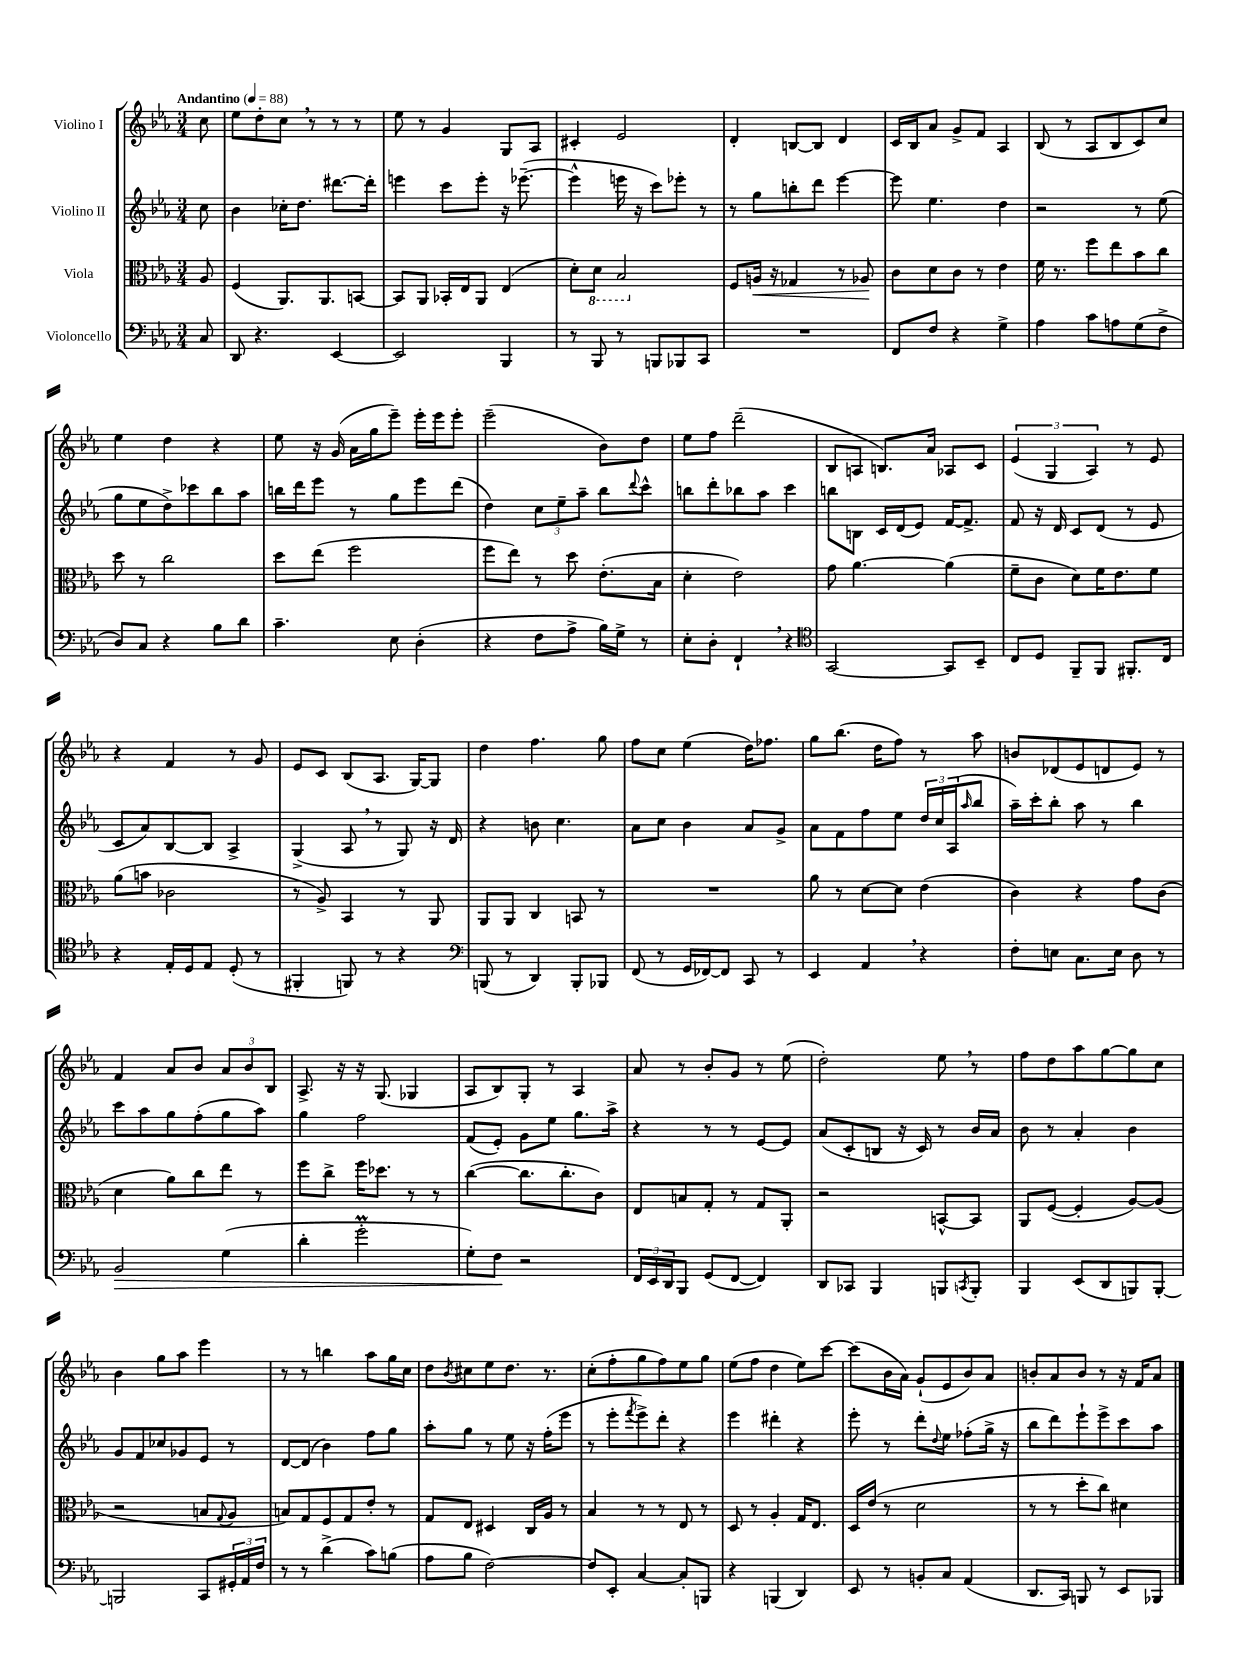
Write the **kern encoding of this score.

**kern	**dynam	**kern	**dynam	**kern	**kern
*part4	*part4	*part3	*part3	*part2	*part1
*staff4	*staff4	*staff3	*staff3	*staff2	*staff1
*I"Violoncello	*	*I"Viola	*	*I"Violino II	*I"Violino I
*clefF4	*	*clefC3	*	*clefG2	*clefG2
*k[b-e-a-]	*	*k[b-e-a-]	*	*k[b-e-a-]	*k[b-e-a-]
*M3/4	*	*M3/4	*	*M3/4	*M3/4
*MM88	*	*MM88	*	*MM88	*MM88
=	=	=	=	=	=
!	!	!	!	!	!LO:TX:a:B:t=Andantino
8C/	.	8A-/	.	8cc\	8cc\
=1	=1	=1	=1	=1	=1
8DD/	.	(4F/	.	4b-\	8ee-\L
4.r	.	.	.	.	8dd'\
.	.	8.AA-/L)	.	16cc-X'\KL	8cc,\J
.	.	.	.	8.dd\J	.
.	.	.	.	.	8r
.	.	8.AA-/	.	.	.
[4EE-/	.	.	.	[8.ddd#X\L	8r
.	.	[8BBn/J	.	.	8r
.	.	.	.	16ddd#'\Jk]	.
=2	=2	=2	=2	=2	=2
2EE-/]	.	8BB/L]	.	4eeen\	8ee-\
.	.	8AA-/J	.	.	8r
.	.	16BB-X'/LL	.	8ccc\L	4g/
.	.	16E-/J	.	.	.
.	.	8AA-/J	.	8eee'\J	.
4BBB-/	.	(4E-/	.	16r	8G/L
.	.	.	.	([8.eee-X~\	.
.	.	.	.	.	8A-/J
=3	=3	=3	=3	=3	=3
8r	.	8d'\L)	.	4eee-^^\]	4c#X'/
*	*	*8ba	*	*	*
8BBB-/	.	8D\J	.	.	.
8r	.	2BB-/	.	16eeen\	2e-/
.	.	.	.	16r	.
8BBBn/L	.	.	.	8ccc\L)	.
8BBB-X/	.	.	.	8eee-X'\J	.
8CC/J	.	.	.	8r	.
=4	=4	=4	=4	=4	=4
*	*	*X8ba	*	*	*
2.r	.	8F/L	.	8r	4d'/
!	!	!	!LO:HP:b	!	!
.	.	16An/Jk	<	8gg\L	.
.	.	16r	.	.	.
.	.	4G-X/	.	8bbn'\	[8Bn/L
.	.	.	.	8ddd\J	8B/J]
.	.	8r	.	[4eee-\	4d/
.	.	8A-X/	.	.	.
.	.	.	[	.	.
=5	=5	=5	=5	=5	=5
8FF/L	.	8c\L	.	8eee-\]	16c/LL
.	.	.	.	.	16B-/J
8F/J	.	8d\	.	4.ee-\	8a-/J
4r	.	8c\J	.	.	8g^/L
.	.	8r	.	.	8f/J
4G^\	.	4e-\	.	4dd\	4A-/
=6	=6	=6	=6	=6	=6
4A-\	.	16f\	.	2r	(8B-/
.	.	8.r	.	.	.
.	.	.	.	.	8r
8c\L	.	8ff\L	.	.	8A-/L
8An\	.	8ee-\	.	.	8B-/
(8G\	.	8b-\	.	8r	8c/)
8F^\J	.	8cc\J	.	(8ee-\	8cc/J
!!LO:LB:g=z
=7	=7	=7	=7	=7	=7
8D/L)	.	8dd\	.	8gg\L	4ee-\
8C/J	.	8r	.	8ee-\	.
4r	.	2cc\	.	8dd^\)	4dd\
.	.	.	.	8ccc-X\	.
8B-\L	.	.	.	8bb-\	4r
8d\J	.	.	.	8aa-\J	.
=8	=8	=8	=8	=8	=8
4.c~\	.	8dd\L	.	16bbn\LL	8ee-\
.	.	.	.	16ddd\J	.
.	.	(8ee-\J	.	8eee-\J	16r
.	.	.	.	.	(16g/
.	.	2ff\	.	8r	16a-\LL
.	.	.	.	.	16gg\J
8E-\	.	.	.	8gg\L	8eee-~\J)
(4D'\	.	.	.	8eee-\	16eee-'\LL
.	.	.	.	.	16eee-\J
.	.	.	.	(8ddd\J	8eee-'\J
=9	=9	=9	=9	=9	=9
4r	.	8ff\L	.	4dd\)	(2eee-~\
.	.	8ee-\J)	.	.	.
8F\L	.	8r	.	12cc\L	.
.	.	.	.	12ee-~\	.
8A-^\J	.	8dd\	.	.	.
.	.	.	.	12aa-~\J	.
16B-\LL)	.	(8.e-'\L	.	8bb-\L	8b-\L)
16G^\JJ	.	.	.	.	.
.	.	.	.	8qqddd/	.
8r	.	.	.	8ccc^^\J	8dd\J
.	.	16B-\Jk	.	.	.
=10	=10	=10	=10	=10	=10
8E-'\L	.	4d'\	.	8bbn\L	8ee-\L
8D'\J	.	.	.	8ddd'\	8ff\J
4FF`,/	.	2e-\)	.	8bb-X\	(2ddd~\
.	.	.	.	8aa-\J	.
4r	.	.	.	4ccc\	.
=11	=11	=11	=11	=11	=11
*clefC4	*	*	*	*	*
[2GG/	.	8g\	.	8bbn\L	8B-/L
.	.	[4.a-\	.	8Bn\J	8An/J
.	.	.	.	16c/LL	8.Bn/L)
.	.	.	.	(16d/J	.
.	.	.	.	8e-/J)	.
.	.	.	.	.	16a-/Jk
8GG/L]	.	(4a-\]	.	[16f/KL	8A-X/L
.	.	.	.	8.f^/J]	.
8BB-~/J	.	.	.	.	8c/J
=12	=12	=12	=12	=12	=12
8C/L	.	8f~\L	.	8f/	(6e-/
8D/J	.	8c\J	.	16r	.
.	.	.	.	.	6G/
.	.	.	.	16d/	.
8FF~/L	.	8d\L)	.	8c/L	.
.	.	.	.	.	6A-/)
8FF/J	.	16f\K	.	(8d/J	.
.	.	8.e-\	.	.	.
8.FF#X'/L	.	.	.	8r	8r
.	.	8f\J	.	8e-/	8e-/
16C/Jk	.	.	.	.	.
!!LO:LB:g=z
=13	=13	=13	=13	=13	=13
4r	.	(8a-\L	.	8c/L	4r
.	.	8bn\J	.	8a-/)	.
16E-'/LL	.	2c-X\	.	[8B-/	4f/
16D/J	.	.	.	.	.
8E-/J	.	.	.	8B-/J]	.
(8D'/	.	.	.	4A-^/	8r
8r	.	.	.	.	8g/
=14	=14	=14	=14	=14	=14
4FF#X'/	.	8r	.	(4G^/	8e-/L
.	.	8A-^/)	.	.	8c/J
8FFn/)	.	4BB-/	.	8A-,/	(8B-/L
8r	.	.	.	8r	8.A-/J
4r	.	8r	.	8G/)	.
.	.	.	.	.	[16G/KL)
.	.	8AA-/	.	16r	8G/J]
.	.	.	.	16d/	.
=15	=15	=15	=15	=15	=15
*clefF4	*	*	*	*	*
(8BBBn/	.	8AA-/L	.	4r	4dd\
8r	.	8AA-/J	.	.	.
4DD/)	.	4C/	.	8bn\	4.ff\
.	.	.	.	4.cc\	.
8BBB'/L	.	8BBn/	.	.	.
8BBB-X/J	.	8r	.	.	8gg\
=16	=16	=16	=16	=16	=16
(8FF/	.	2.r	.	8a-\L	8ff\L
8r	.	.	.	8cc\J	8cc\J
16GG/LL	.	.	.	4b-\	(4ee-\
[16FF-X/J)	.	.	.	.	.
8FF-/J]	.	.	.	.	.
8CC/	.	.	.	8a-/L	16dd\KL)
.	.	.	.	.	8.ff-X\J
8r	.	.	.	8g^/J	.
=17	=17	=17	=17	=17	=17
4EE-/	.	8a-\	.	8a-\L	8gg\L
.	.	8r	.	8f\	(8.bb-\J
4AA-,/	.	[8d\L	.	8ff\	.
.	.	.	.	.	16dd\KL
.	.	8d\J]	.	8ee-\J	8ff\J)
4r	.	(4e-\	.	24dd/LL	8r
.	.	.	.	24cc/	.
.	.	.	.	(24A-/J	.
.	.	.	.	16qqaa-/	.
.	.	.	.	8bb-/J	8aa-\
=18	=18	=18	=18	=18	=18
8F'\L	.	4c\)	.	16aa-~\LL)	8bn/L
.	.	.	.	16ccc'\J	.
8En\J	.	.	.	8bb-'\J	(8d-X/
8.C\L	.	4r	.	8aa-\	8e-/
.	.	.	.	8r	8dn/
16E\Jk	.	.	.	.	.
8D\	.	8g\L	.	4bb-\	8e-/J)
8r	.	(8c\J	.	.	8r
!!LO:LB:g=z
=19	=19	=19	=19	=19	=19
!	!LO:HP:b	!	!	!	!
2BB-/	>	4d\	.	8ccc\L	4f/
.	.	.	.	8aa-\	.
.	.	8a-\L)	.	8gg\	8a-/L
.	.	8cc\	.	(8ff'\	8b-/J
(4G\	.	8ee-\J	.	8gg\	12a-/L
.	.	.	.	.	12b-/
.	.	8r	.	8aa-\J)	.
.	.	.	.	.	12B-/J
=20	=20	=20	=20	=20	=20
4d'\	.	8ff\L	.	4gg\	8.A-^/
.	.	8cc^\J	.	.	.
.	.	.	.	.	16r
2gm'\	.	16ff\KL	.	2ff\	16r
.	.	8.dd-X\J	.	.	(8.G/
.	.	8r	.	.	4G-X/
.	.	8r	.	.	.
=21	=21	=21	=21	=21	=21
8G'\L)	.	([4cc\	.	(8f/L	8A-/L
8F\J	.	.	.	8e-'/J)	8B-/)
2r	]	8.cc\L]	.	8g\L	8G'/J
.	.	.	.	8ee-\J	8r
.	.	8.cc'\	.	.	.
.	.	.	.	8.gg\L	4A-/
.	.	8c\J)	.	.	.
.	.	.	.	16aa-^\Jk	.
=22	=22	=22	=22	=22	=22
24FF/LL	.	8E-/L	.	4r	8a-/
24EE-/	.	.	.	.	.
24DD/J	.	.	.	.	.
8BBB-/J	.	8Bn/	.	.	8r
(8GG/L	.	8G'/J	.	8r	8b-'/L
[8FF/J	.	8r	.	8r	8g/J
4FF/])	.	8G/L	.	[8e-/L	8r
.	.	8AA-'/J	.	8e-/J]	(8ee-\
=23	=23	=23	=23	=23	=23
8DD/L	.	2r	.	(8a-/L	2dd'\)
8CC-X/J	.	.	.	8c'/	.
4BBB-/	.	.	.	8Bn/J	.
.	.	.	.	16r	.
.	.	.	.	16c/)	.
8BBBn/L	.	[8BBn^^/L	.	8r	8ee-,\
8qCCn/	.	.	.	.	.
8BBB'/J	.	8BB/J]	.	16b-/LL	8r
.	.	.	.	16a-/JJ	.
=24	=24	=24	=24	=24	=24
4BBB-/	.	8AA-/L	.	8b-\	8ff\L
.	.	([8F/J	.	8r	8dd\
(8EE-/L	.	4F'/]	.	4a-'/	8aa-\
8DD/	.	.	.	.	[8gg\
8BBBn/)	.	[8A-/L)	.	4b-\	8gg\]
[8BBB'/J	.	(8A-/J]	.	.	8cc\J
!!LO:LB:g=z
=25	=25	=25	=25	=25	=25
2BBBn/]	.	2r	.	8g/L	4b-\
.	.	.	.	8f/	.
.	.	.	.	8cc-X/	8gg\L
.	.	.	.	8g-X/	8aa-\J
8CC/L	.	8Bn/L	.	8e-/J	4eee-\
.	.	8qqG/	.	.	.
24GG#X'/L	.	8A-/J	.	8r	.
24AA-/	.	.	.	.	.
24F/JJ	.	.	.	.	.
=26	=26	=26	=26	=26	=26
8r	.	8Bn/L)	.	[8d/L	8r
8r	.	8G/	.	(8d/J]	8r
(4d^\	.	8F/	.	4b-\)	4bbn\
.	.	8G/	.	.	.
8c\L)	.	8e-'/J	.	8ff\L	8aa-\L
(8Bn\J	.	8r	.	8gg\J	16gg\L
.	.	.	.	.	16cc\JJ
=27	=27	=27	=27	=27	=27
8A-\L	.	8G/L	.	8aa-'\L	8dd\L
.	.	.	.	.	8qb-/
8B-\J	.	8E-/J	.	8gg\J	8cc#X\
[2F\)	.	4D#X/	.	8r	8ee-\
.	.	.	.	8ee-\	8.dd\J
.	.	16C/LL	.	16r	.
.	.	16A-/JJ	.	(16ff'\KL	8.r
.	.	8r	.	8eee-\J	.
=28	=28	=28	=28	=28	=28
8F/L]	.	4B-/	.	8r	(8cc'\L
8EE-'/J	.	.	.	8eee-'\L	8ff'\
.	.	.	.	8qfff/	.
[4C/	.	8r	.	8eee-^\)	8gg\
.	.	8r	.	8ddd'\J	8ff\)
8C'/L]	.	8E-/	.	4r	8ee-\
8BBBn/J	.	8r	.	.	8gg\J
=29	=29	=29	=29	=29	=29
4r	.	8D/	.	4eee-\	(8ee-\L
.	.	8r	.	.	8ff\J
(4BBBn/	.	4A-'/	.	4ddd#X'\	4dd\
4DD/)	.	16G/KL	.	4r	8ee-\L)
.	.	8.E-/J	.	.	.
.	.	.	.	.	[8ccc\J
=30	=30	=30	=30	=30	=30
8EE-/	.	16D/LL	.	8eee-'\	(8ccc\L]
.	.	(16e-/JJ	.	.	.
8r	.	8r	.	8r	16b-\L
.	.	.	.	.	16a-\JJ)
8BBn'/L	.	2d\	.	8ddd'\L	(8g`/L
.	.	.	.	8qqdd/	.
8C/J	.	.	.	8ee-\J	8e-/
(4AA-/	.	.	.	(8ff-X'\L	8b-/)
.	.	.	.	16gg^\Jk	8a-/J
.	.	.	.	16r	.
=31	=31	=31	=31	=31	=31
8.DD/L	.	8r	.	8bb-\L	8bn'/L
.	.	8r	.	8ddd\)	8a-/
16CC/Jk)	.	.	.	.	.
8BBBn/	.	8dd'\L	.	8eee-`\	8b/J
8r	.	8cc\J)	.	8eee-^\	8r
8EE-/L	.	4d#X\	.	8ccc\	16r
.	.	.	.	.	16f/KL
8BBB-X/J	.	.	.	8aa-\J	8a-/J
==	==	==	==	==	==
*-	*-	*-	*-	*-	*-
